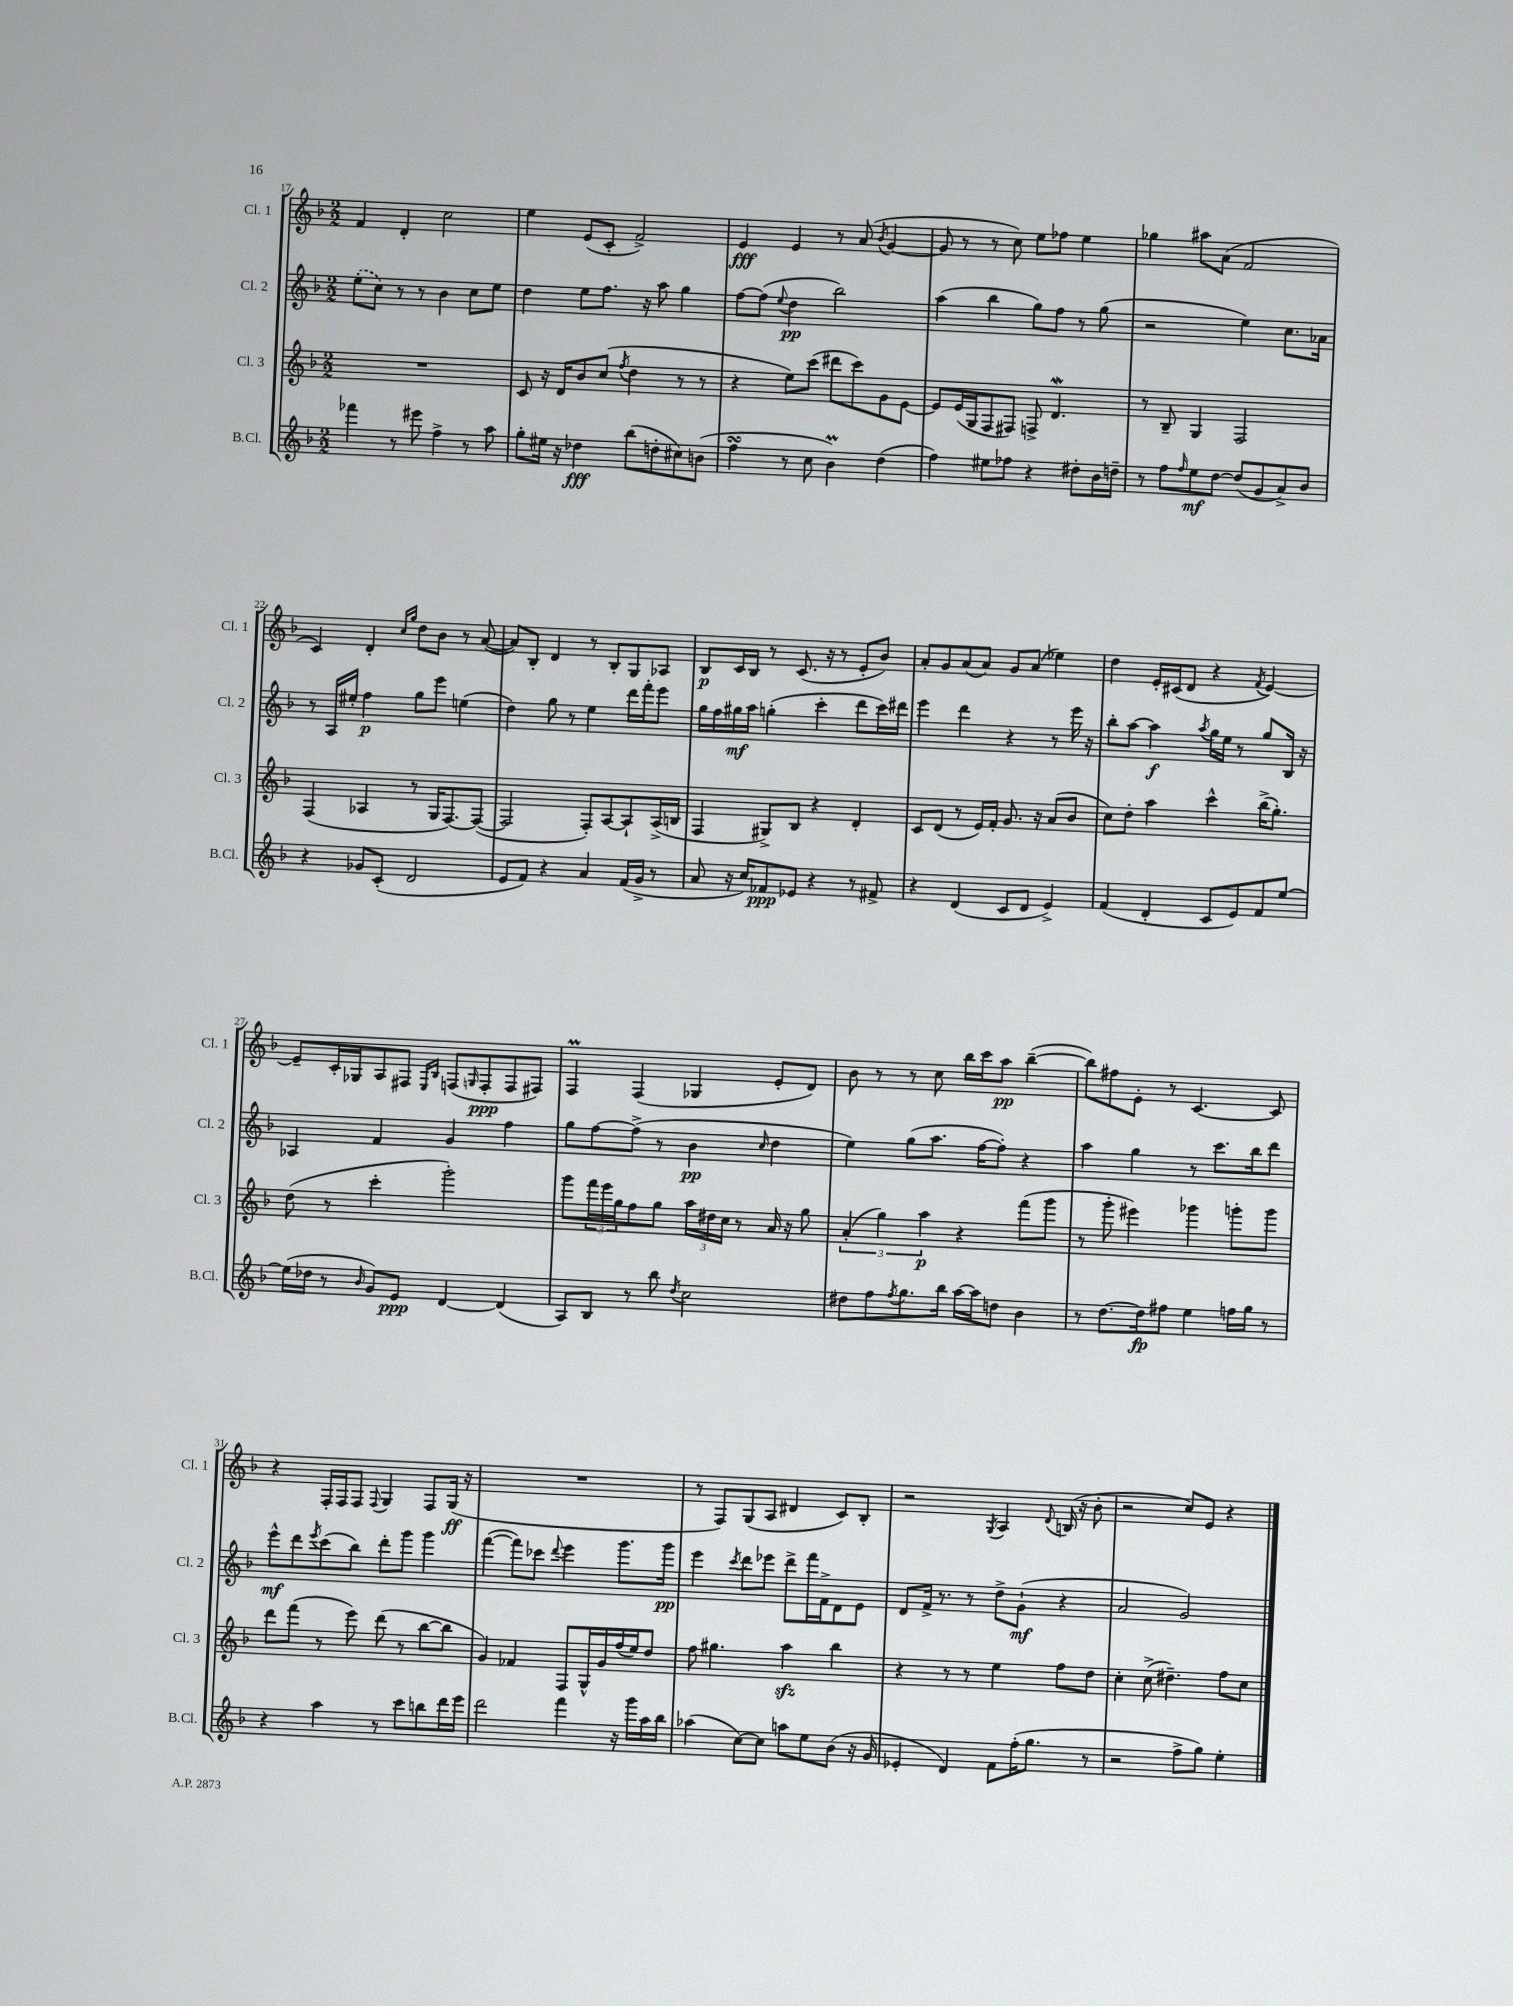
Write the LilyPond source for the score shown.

<<
\new StaffGroup <<
\new Staff = "s0" \with { instrumentName = "Cl. 1" shortInstrumentName = "Cl. 1" } {
    \clef treble \key f \major \numericTimeSignature \time 2/2
    f'4 d'4-. c''2 |
    e''4 e'8( c'8-. f'2->) |
    e'4\fff e'4 r8 a'8( \acciaccatura { bes'8 } g'4~ |
    g'8 r8 r8 c''8) e''8 fes''8 e''4 |
    ges''4 ais''8 a'8( f'2 |
    c'4) d'4-. \grace { c''16 g''16 } d''8 bes'8 r8 a'8~( |
    a'8) bes8-. d'4 r8 bes8-. g8 aes8 |
    bes8\p c'16 bes16 r8 c'8.( r16 r8 e'8-. bes'8) |
    a'8-. g'8 a'8( a'8) g'8 a'8( ees''4) |
    d''4 e'16-. cis'16( d'8 r4 \acciaccatura { f'8 } e'4~) |
    e'8-- c'16-. ges16 a8 fis8 \grace { e16 bes16 } f8( \grace { g16 } f8-.\ppp f8 fis8) |
    f4\prall f4( ges4 e'8-. d'8) |
    bes'8 r8 r8 c''8 bes''16 c'''16 a''8\pp bes''4~--( |
    bes''8) fis''8 e'8-. r8 c'4.~ c'8 |
    r4 f16-. f16 f8 \appoggiatura { f8 } g4 f8 g16\ff( r16 |
    R1 |
    r8 f8) g8( a8 dis'4 c'8) bes8-. |
    r2 \acciaccatura { g8 } a4 \appoggiatura { d'8 } b16( r16 bes'8-. |
    r2 c''8) e'8 r4 \bar "|." |
}
\new Staff = "s1" \with { instrumentName = "Cl. 2" shortInstrumentName = "Cl. 2" } {
    \clef treble \key f \major \numericTimeSignature \time 2/2
    \once \slurDashed e''8-.( c''8) r8 r8 bes'4 c''8 e''8 |
    d''4 e''8 f''8. r16 a''8 g''4 |
    f''8~ f''8( \appoggiatura { e''8 } d''4\pp bes''2) |
    a''4( bes''4 g''8) f''8 r8 g''8( |
    r2 e''4) c''8. aes'16 |
    r8 a16 eis''16-. f''4\p g''8 e'''8 e''4( |
    d''4) g''8 r8 e''4 d'''16 f'''16-. e'''8 |
    g''16 f''16 gis''16\mf a''16 g''4-.( c'''4-. d'''8 c'''16) dis'''16 |
    e'''4 d'''4 r4 r8 e'''16 r16 |
    bes''8-. a''8~ a''4\f \acciaccatura { a''8 } g''16 e''16 r8 g''8 bes16 r16 |
    aes4 f'4 g'4 f''4 |
    g''8 f''8~ f''8->( r8 bes'4\pp \grace { c''16 } d''4 |
    e''4) g''8( a''8. f''16~ f''8-.) r4 |
    a''4 g''4 r8 c'''8. bes''16 d'''8 |
    e'''8-^\mf d'''8 \acciaccatura { e'''8 } c'''8( bes''8) d'''8-. g'''8 g'''4 |
    f'''4~( f'''8) ces'''8 \appoggiatura { d'''8 } e'''4 g'''8. g'''16\pp |
    e'''4 \acciaccatura { c'''8 } d'''8 ees'''8 d'''8-> f'''16 f'16-> d'8 e'8 |
    d'8 f'16-> r8. r8 d''8-> g'8-!\mf( r4 |
    a'2 g'2) \bar "|." |
}
\new Staff = "s2" \with { instrumentName = "Cl. 3" shortInstrumentName = "Cl. 3" } {
    \clef treble \key f \major \numericTimeSignature \time 2/2
    R1 |
    c'8 r16 d'16 bes'8 c''8( \acciaccatura { f''8 } d''4 r8 r8 |
    r4 e''8) c'''8( dis'''8 c'''8) g'8 e'8~ |
    e'8 e'16( g16 f8 fis8) f8-> d'4.\mordent |
    r8 bes8-- g4 f2 |
    f4( aes4 r8 g16 f8.~) f8~( |
    f2 f8-.) a8~ a8-! a16->( b16 |
    f4 gis8->) bes8 r4 d'4-. |
    c'8 d'8( r8 e'16) f'16-. g'8. r16 a'8( bes'8 |
    c''8) d''8-. a''4 c'''4-^ bes''16->( g''8.-.) |
    d''8( r8 c'''4-. g'''2-.) |
    g'''8 \tuplet 3/2 { f'''16 e'''16 g''16 } f''8 g''8 \tuplet 3/2 { a''16 dis''16 c''16 } r8 a'16 r16 g''8 |
    \tuplet 3/2 { a'4-.( g''4) a''4\p } r4 f'''8( g'''8 |
    r8 g'''8-. eis'''4) ges'''4 g'''8-. g'''8 |
    d'''8 f'''8( r8 e'''8) d'''8( r8 bes''8~ bes''8 |
    g'4) fes'4 f8 g16-^ g'16 f''16( e''16) d''8 |
    f''8 gis''4. a''4\sfz bes''4 |
    r4 r8 r8 e''4 f''8 d''8 |
    c''4-. c''8->( dis''4.--) f''8 c''8 \bar "|." |
}
\new Staff = "s3" \with { instrumentName = "B.Cl." shortInstrumentName = "B.Cl." } {
    \clef treble \key f \major \numericTimeSignature \time 2/2
    fes'''4 r8 eis'''8 f''4-> r8 a''8 |
    g''8-. eis''16 r16 des''4\fff bes''8( d''8-. cis''8) b'8( |
    f''4\turn r8 c''8 bes'4\prall) d''4( |
    f''4) eis''8 fes''8 r4 dis''8-. bes'16 d''16-- |
    r8 f''8 \grace { f''16 } e''8\mf d''8~ d''8( g'8 a'8->) bes'8 |
    r4 ges'8 c'8-.( d'2 |
    e'8 f'8) r4 a'4 f'16( g'16-> r8 |
    a'8 r16 c''16) fes'8\ppp ees'8 r4 r8 fis'8-> |
    r4 d'4( c'8 d'8 e'4->) |
    f'4( d'4-. c'8 e'8) f'8 e''8~ |
    e''16( des''16 r8 \grace { bes'16 } g'8) e'8\ppp d'4~ d'4( |
    a8) bes8 r8 bes''8 \acciaccatura { d''8 } c''2 |
    dis''8 f''8 \acciaccatura { f''8 } g''8. bes''16 a''16~ a''16 d''8 bes'4 |
    r8 d''8.~ d''16\fp fis''8 e''4 f''16 g''16 r8 |
    r4 a''4 r8 c'''8 b''8 d'''16 e'''16 |
    d'''2 f'''4 r16 g'''16 a''16 bes''16 |
    aes''4( c''8~) c''8 a''8 e''8 bes'8( r16 g'16 |
    ees'4-. d'4) f'8 f''16-.( g''8. r8 |
    r2 f''8-> g''8) e''4-. \bar "|." |
}
>>
>>
\layout { \context { \Score currentBarNumber = #17 } }
